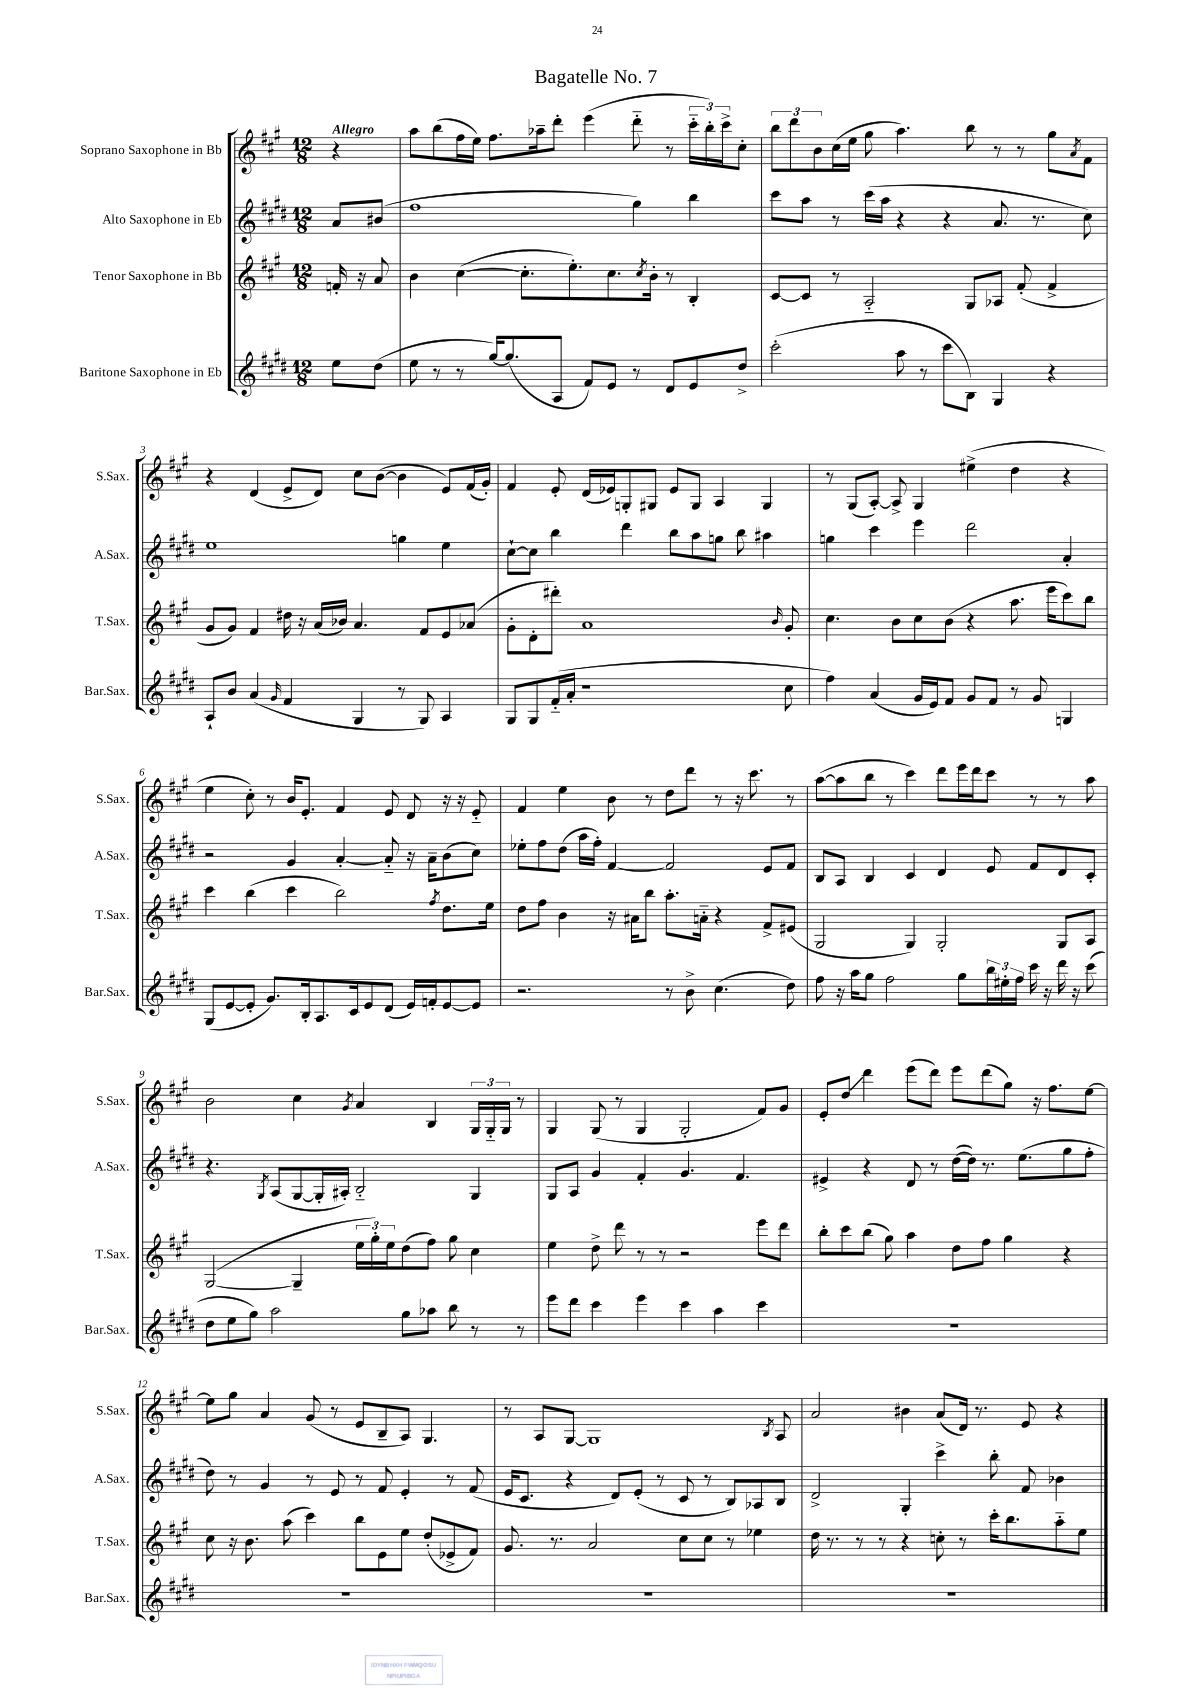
\header { title = "Bagatelle No. 7" }
<<
\new StaffGroup <<
\new Staff = "s0" \with { instrumentName = "Soprano Saxophone in Bb" shortInstrumentName = "S.Sax." } {
    \clef treble \key a \major \numericTimeSignature \time 12/8 \partial 4 \tempo "Allegro"
    r4 |
    a''8 b''8( fis''16 e''16) fis''8. aes''16-- d'''8-. e'''4( d'''8-_ r8 \tuplet 3/2 { cis'''16-_ b''16-.) cis'''16-> } cis''8-. |
    \tuplet 3/2 { b''8 d'''8 b'8 } cis''16( e''16 gis''8 a''4.) b''8 r8 r8 gis''8 \acciaccatura { a'8 } fis'8 |
    r4 d'4( e'8-> d'8) cis''8 b'8~( b'4 e'8) fis'16( gis'16-.) |
    fis'4 e'8-. d'16( ees'16) g8-. gis8 ees'8 gis8 a4 gis4 |
    r8 gis8( a8~-.) a8-> gis4 eis''4->( d''4 r4 |
    e''4 cis''8-.) r8 b'16 e'8.-. fis'4 e'8 d'8 r16 r16 e'8-_ |
    fis'4 e''4 b'8 r8 d''8 d'''8 r8 r16 cis'''8. r8 |
    a''8~( a''8 b''8 r8 cis'''4) d'''8 e'''16 d'''16 cis'''8 r8 r8 a''8 |
    b'2 cis''4 \acciaccatura { gis'8 } a'4 b4 \tuplet 3/2 { gis16 gis16-_ gis16 } r8 |
    gis4 gis8( r8 gis4 gis2-. fis'8) gis'8 |
    e'8-. d''8\glissando d'''4 e'''8( d'''8) e'''8 d'''8( gis''8) r16 fis''8. e''8~ |
    e''8 gis''8 a'4 gis'8( r8 e'8 b8-- a8) gis4. |
    r8 a8 gis8~ gis1 \acciaccatura { b8 } a8 |
    a'2 bis'4 a'8( d'16) r8. e'8 r4 \bar "|." |
}
\new Staff = "s1" \with { instrumentName = "Alto Saxophone in Eb" shortInstrumentName = "A.Sax." } {
    \clef treble \key e \major \numericTimeSignature \time 12/8 \partial 4
    a'8 bis'8( |
    fis''1 gis''4) b''4 |
    cis'''8 a''8 r8 cis'''16( a''16 r4 r4 a'8. r8. cis''8) |
    e''1 g''4 e''4 |
    cis''8~-! cis''8 b''4 dis'''4 b''8 a''8 g''8 b''8 ais''4 |
    g''4 cis'''4 e'''4 dis'''2 a'4-. |
    r2 gis'4 a'4~-. a'8-_ r16 a'16-- b'8( cis''8) |
    ees''8-. fis''8 dis''8( a''16 fis''16-.) fis'4~ fis'2 e'8 fis'8 |
    b8 a8 b4 cis'4 dis'4 e'8 fis'8 dis'8 cis'8-. |
    r4. \acciaccatura { gis8 } a8( gis8~ gis16-. ais16-.) b2-_ gis4 |
    gis8 a8 gis'4 fis'4-. gis'4. fis'4. |
    eis'4-> r4 dis'8 r8 dis''16~( dis''16) r8. e''8.( gis''8 fis''8-. |
    dis''8) r8 gis'4 r8 e'8 r8 fis'8 e'4-. r8 fis'8( |
    e'16 cis'8. r4 dis'8) e'8-.( r8 cis'8 r8 b8) aes8 b8 |
    dis'2-> gis4-. cis'''4-> b''8-. fis'8 bes'4 \bar "|." |
}
\new Staff = "s2" \with { instrumentName = "Tenor Saxophone in Bb" shortInstrumentName = "T.Sax." } {
    \clef treble \key a \major \numericTimeSignature \time 12/8 \partial 4
    f'16-. r16 a'8 |
    b'4 cis''4~( cis''8.-. e''8.-.) cis''8. \acciaccatura { cis''8 } b'16-. r8 b4-. |
    cis'8~ cis'8 r8 a2-_ gis8 aes8 fis'8-.( fis'4-> |
    gis'8 gis'8) fis'4 dis''16 r16 a'16( bes'16) a'4. fis'8 e'8 aes'8( |
    gis'8-. d'8-. dis'''8-.) a'1 \grace { b'16 } gis'8-. |
    cis''4. b'8 cis''8 b'8( r4 a''8. e'''16 cis'''8) b''8 |
    cis'''4 b''4( cis'''4 b''2) \acciaccatura { fis''8 } d''8. e''16 |
    d''8 fis''8 b'4 r16 ais'16 b''8 a''8.-. a'16-_ r4 fis'8-> eis'8( |
    gis2 gis4) gis2-. gis8 a8 |
    gis2~( gis4-- \tuplet 3/2 { e''16 gis''16-.) e''16 } d''8( fis''8) gis''8 cis''4 |
    e''4 d''8-> d'''8 r8 r8 r2 e'''8 d'''8 |
    b''8-. cis'''8 b''8( gis''8) a''4 d''8 fis''8 gis''4 r4 |
    cis''8 r16 b'8. a''8( cis'''4) b''8 e'8 e''8 d''8-.( ees'8-> fis'8) |
    gis'8. r8. a'2 cis''8 cis''8 r8 ees''4 |
    d''16 r8. r8 r8 r4 c''8-. r8 cis'''16-. b''8. a''8-_ e''8 \bar "|." |
}
\new Staff = "s3" \with { instrumentName = "Baritone Saxophone in Eb" shortInstrumentName = "Bar.Sax." } {
    \clef treble \key e \major \numericTimeSignature \time 12/8 \partial 4
    e''8 dis''8( |
    e''8 r8 r8 gis''16~) gis''8.( a8 fis'8) e'8 r8 dis'8 e'8 dis''8-> |
    cis'''2-.( a''8 r8 cis'''8 b8) gis4 r4 |
    a8-! b'8 a'4( \grace { gis'16 } fis'4 gis4 r8 gis8) a4 |
    gis8 gis8 fis'16-_( a'16-. r1 cis''8 |
    fis''4) a'4( gis'16 e'16) fis'8 gis'8 fis'8 r8 gis'8 g4 |
    gis8( e'8~ e'8-. gis'8.) b16-. a8. cis'16 e'8 dis'8( e'16) f'16-. e'8~ e'8 |
    r2. r8 b'8-> cis''4.( dis''8) |
    fis''8 r16 a''16 gis''8 fis''2 gis''8 \tuplet 3/2 { b''16 eis''16-. fis''16 } cis'''16 r16 dis'''16 r16 cis'''8( |
    dis''8 e''8 gis''8) a''2 gis''8 aes''8 b''8 r8 r8 |
    e'''8 dis'''8 cis'''4 e'''4 cis'''4 a''4 cis'''4 |
    R1. |
    R1. |
    R1. |
    R1. \bar "|." |
}
>>
>>
